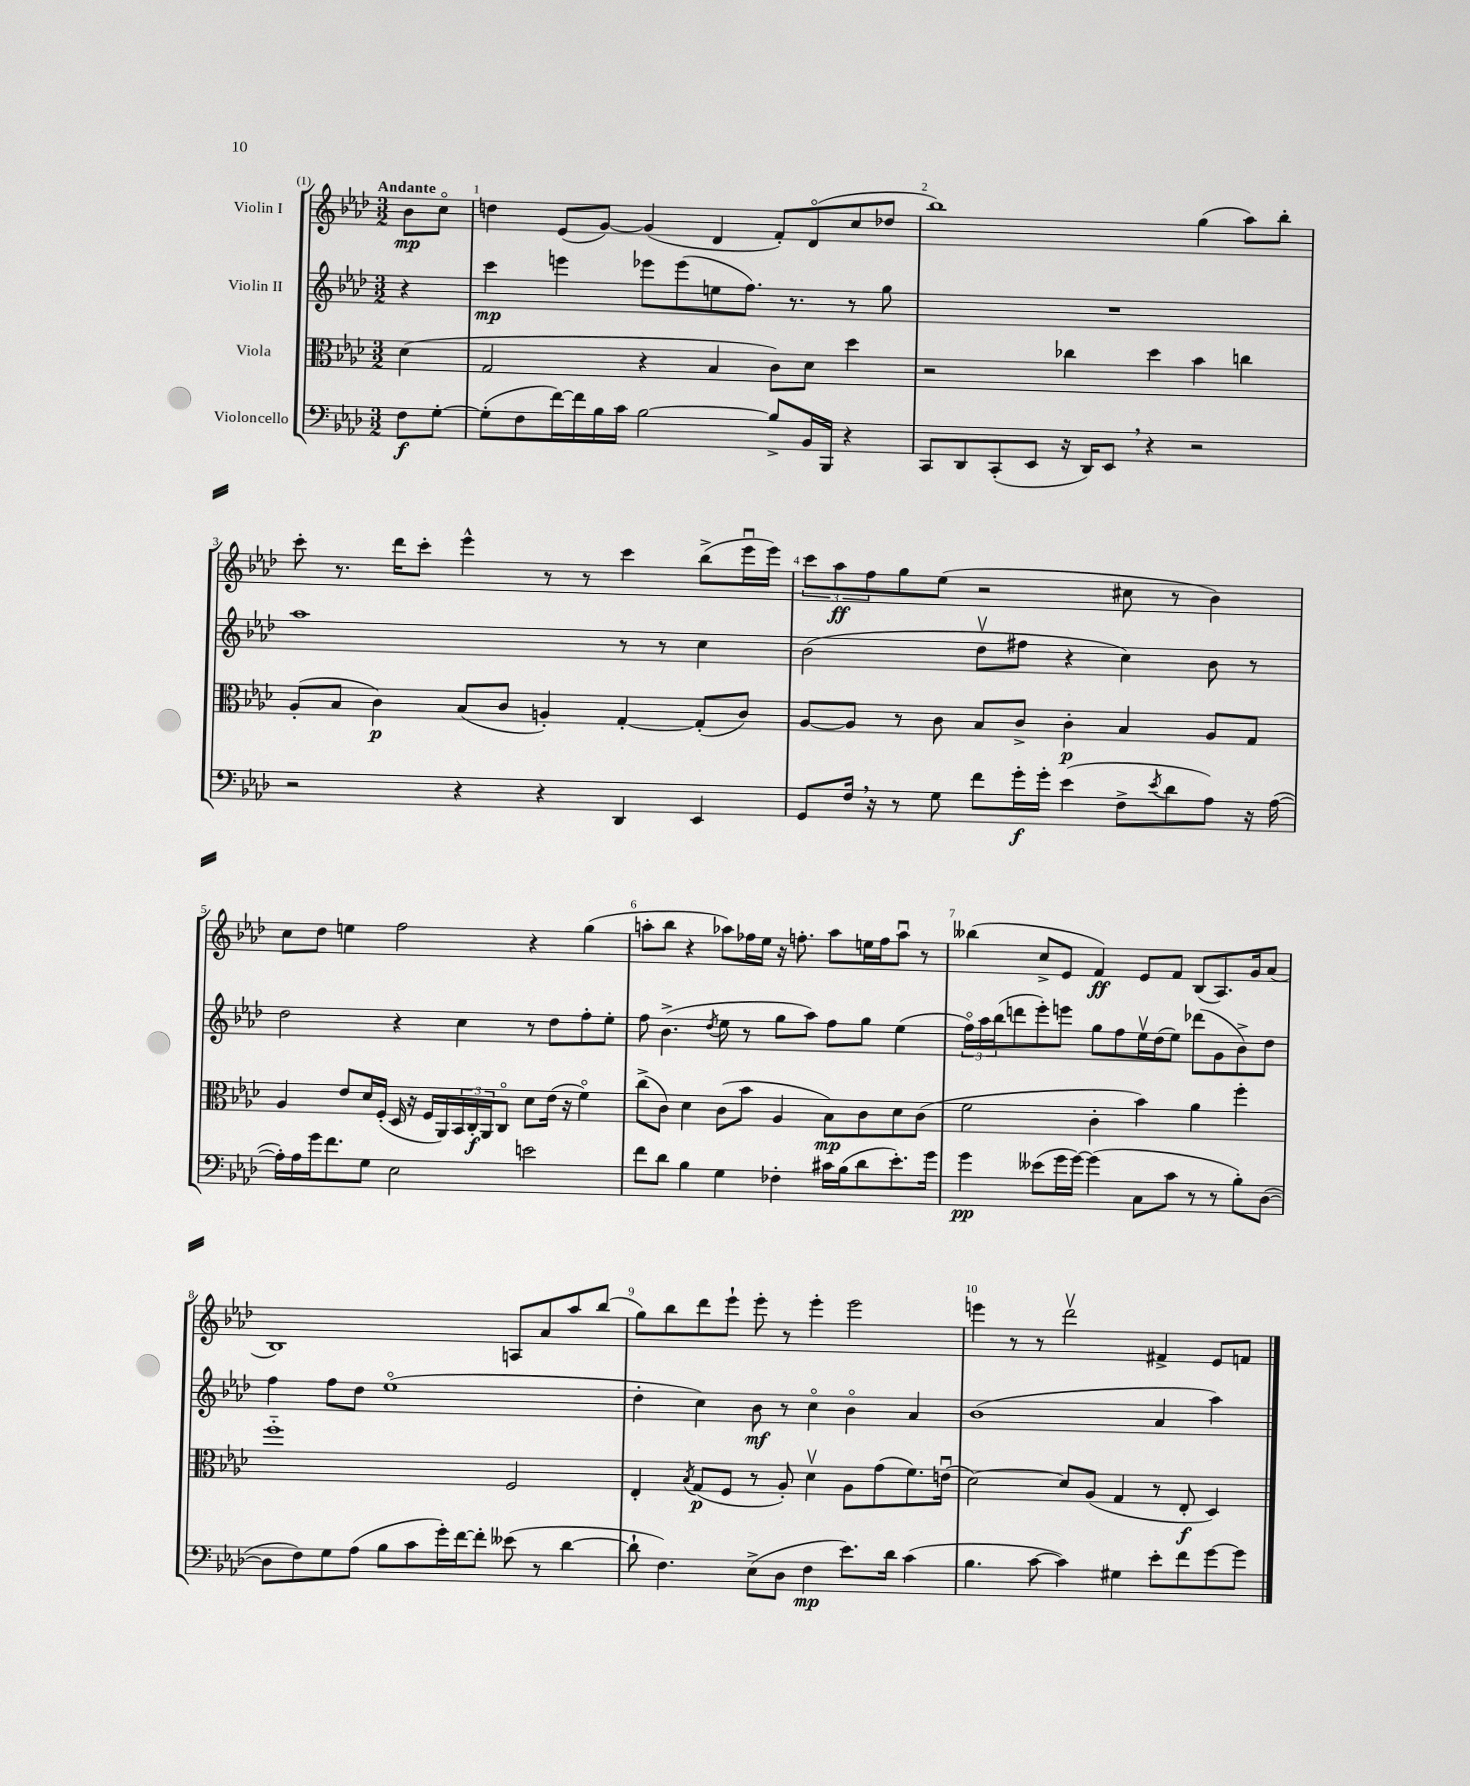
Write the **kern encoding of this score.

**kern	**dynam	**kern	**dynam	**kern	**dynam	**kern	**dynam
*part4	*part4	*part3	*part3	*part2	*part2	*part1	*part1
*staff4	*staff4	*staff3	*staff3	*staff2	*staff2	*staff1	*staff1
*I"Violoncello	*	*I"Viola	*	*I"Violin II	*	*I"Violin I	*
*clefF4	*	*clefC3	*	*clefG2	*	*clefG2	*
*k[b-e-a-d-]	*	*k[b-e-a-d-]	*	*k[b-e-a-d-]	*	*k[b-e-a-d-]	*
*M3/2	*	*M3/2	*	*M3/2	*	*M3/2	*
=	=	=	=	=	=	=	=
!	!	!	!	!	!	!LO:TX:a:B:t=Andante	!
8F\L	f	(4d-\	.	4r	.	8b-\L	mp
[8G'\J	.	.	.	.	.	8cc\J	.
=1	=1	=1	=1	=1	=1	=1	=1
(8G'\L]	.	2G/	.	4ccc\	mp	4ddn\	.
8F\	.	.	.	.	.	.	.
[16f\L)	.	.	.	4eeen\	.	(8e-/L	.
16f\]	.	.	.	.	.	.	.
16B-\	.	.	.	.	.	[8g/J)	.
16c\JJ	.	.	.	.	.	.	.
[2B-\	.	4r	.	8eee-X\L	.	(4g/]	.
.	.	.	.	(8eee-\	.	.	.
.	.	4B-/	.	8een\	.	4d-/	.
.	.	.	.	8.ff\J)	.	.	.
8B-^/L]	.	8c\L)	.	.	.	8f'/L)	.
.	.	.	.	8.r	.	.	.
16BB-/L	.	8d-\J	.	.	.	(8d-/	.
16BBB-/JJ	.	.	.	.	.	.	.
4r	.	4dd-\	.	8r	.	8cc/	.
.	.	.	.	8gg\	.	8dd-X/J	.
=2	=2	=2	=2	=2	=2	=2	=2
8CC/L	.	2r	.	1.r	.	1bb-)	.
8DD-/	.	.	.	.	.	.	.
(8CC'/	.	.	.	.	.	.	.
8EE-/J	.	.	.	.	.	.	.
16r	.	4cc-X\	.	.	.	.	.
16DD-/KL)	.	.	.	.	.	.	.
8EE-,/J	.	.	.	.	.	.	.
4r	.	4dd-\	.	.	.	.	.
2r	.	4b-\	.	.	.	(4gg\	.
.	.	4ccn\	.	.	.	8aa-\L)	.
.	.	.	.	.	.	8bb-'\J	.
!!LO:LB:g=z
=3	=3	=3	=3	=3	=3	=3	=3
2r	.	(8A-'/L	.	1aa-	.	8ccc'\	.
.	.	8B-/J	.	.	.	8.r	.
.	.	4c\)	p	.	.	.	.
.	.	.	.	.	.	16ddd-\KL	.
.	.	.	.	.	.	8ccc'\J	.
4r	.	(8B-/L	.	.	.	4eee-^^\	.
.	.	8c/J	.	.	.	.	.
4r	.	4An'/)	.	.	.	8r	.
.	.	.	.	.	.	8r	.
4DD-/	.	[4G'/	.	8r	.	4ccc\	.
.	.	.	.	8r	.	.	.
4EE-/	.	(8G'/L]	.	4cc\	.	(8bb-^\L	.
.	.	8c/J)	.	.	.	16eee-u\L	.
.	.	.	.	.	.	16eee-\JJ)	.
=4	=4	=4	=4	=4	=4	=4	=4
8GG/L	.	[8A-/L	.	(2b-\	.	12ccc\L	.
.	.	.	.	.	.	12aa-\	ff
16F,/Jk	.	8A-/J]	.	.	.	.	.
.	.	.	.	.	.	12ff\	.
16r	.	.	.	.	.	.	.
8r	.	8r	.	.	.	8gg\	.
8G\	.	8c\	.	.	.	(8ee-\J	.
8f\L	.	8B-/L	.	8dd-v\L	.	2r	.
16g'\L	f	8c^/J	.	8ff#X\J	.	.	.
16g'\JJ	.	.	.	.	.	.	.
(4e-\	.	4c'\	p	4r	.	.	.
8F^\L	.	4B-/	.	4cc\)	.	8cc#X\	.
8qe-/	.	.	.	.	.	.	.
8d-\	.	.	.	.	.	8r	.
8A-\J)	.	8A-/L	.	8b-\	.	4b-\)	.
16r	.	8G/J	.	8r	.	.	.
([16A-\	.	.	.	.	.	.	.
!!LO:LB:g=z
=5	=5	=5	=5	=5	=5	=5	=5
16A-'\LL])	.	4A-/	.	2dd-\	.	8cc\L	.
16A-\	.	.	.	.	.	.	.
16g\J	.	.	.	.	.	8dd-\J	.
8.f\	.	.	.	.	.	.	.
.	.	8e-/L	.	.	.	4een\	.
8G\J	.	16d-/L	.	.	.	.	.
.	.	(16F'/JJ	.	.	.	.	.
2E-\	.	16D-/	.	4r	.	2ff\	.
.	.	16r	.	.	.	.	.
.	.	16F/LL	.	.	.	.	.
.	.	16AA-/)	.	.	.	.	.
.	.	24BB-/	.	4cc\	.	.	.
.	.	24C'/	f	.	.	.	.
.	.	24AA-/J	.	.	.	.	.
.	.	8C/J	.	.	.	.	.
2en\	.	8d-\L	.	8r	.	4r	.
.	.	(16e-\Jk	.	8dd-\L	.	.	.
.	.	16r	.	.	.	.	.
.	.	4f\)	.	8ff'\	.	(4gg\	.
.	.	.	.	8ee-'\J	.	.	.
=6	=6	=6	=6	=6	=6	=6	=6
8f\L	.	(8cc^\L	.	8ff\	.	8aan'\L	.
8d-\J	.	8c\J)	.	(4.b-^\	.	8bb-\J	.
4B-\	.	4d-\	.	.	.	4r	.
.	.	.	.	8qdd-/	.	.	.
4G\	.	(8c\L	.	8ee-\	.	8aa-X\L)	.
.	.	8b-\J	.	8r	.	16ff-X\L	.
.	.	.	.	.	.	16ee-\JJ	.
4F-X'\	.	4A-/	.	8gg\L	.	16r	.
.	.	.	.	.	.	8.ffn'\	.
.	.	.	.	8aa-\J)	.	.	.
16c#X\LL	.	8B-\L)	mp	8ff\L	.	8aa-\L	.
(16B-\J	.	.	.	.	.	.	.
8d-\	.	8c\	.	8gg\J	.	16een\L	.
.	.	.	.	.	.	16ff\J	.
8.e-'\)	.	8d-\	.	(4ee-\	.	8aa-u\J	.
.	.	(8c\J	.	.	.	8r	.
16g\Jk	.	.	.	.	.	.	.
=7	=7	=7	=7	=7	=7	=7	=7
4g\	pp	2f\	.	24ff\LL)	.	(4bb--X\	.
.	.	.	.	24aa-\	.	.	.
.	.	.	.	(24bb-\J	.	.	.
.	.	.	.	8dddn\	.	.	.
(8e--X\L	.	.	.	8eee-'\)	.	8cc^/L	.
16g\L	.	.	.	8eeen\J	.	8e-/J	.
[16g\JJ)	.	.	.	.	.	.	.
(4g\]	.	4c'\	.	8gg\L	.	4f/)	ff
.	.	.	.	8ff\	.	.	.
8C\L	.	4b-\)	.	16ee-v\L	.	8e-/L	.
.	.	.	.	(16dd-\J	.	.	.
8c\J	.	.	.	8ee-\J)	.	8f/J	.
8r	.	4a-\	.	(8ddd-X\L	.	(8B-/L	.
8r	.	.	.	8g\	.	8.A-/)	.
8B-'\L)	.	4ff'\	.	8b-^\)	.	.	.
.	.	.	.	.	.	16g/k	.
([8D-\J	.	.	.	8dd-\J	.	(8a-/J	.
!!LO:LB:g=z
=8	=8	=8	=8	=8	=8	=8	=8
8D-\L]	.	1ff	.	4ff\	.	1B-)	.
8F\)	.	.	.	.	.	.	.
8G\	.	.	.	8ff\L	.	.	.
(8A-\J	.	.	.	8dd-\J	.	.	.
8B-\L	.	.	.	(1ee-	.	.	.
8c\	.	.	.	.	.	.	.
16g'\L)	.	.	.	.	.	.	.
[16f\J	.	.	.	.	.	.	.
8f'\J]	.	.	.	.	.	.	.
(8e--X\	.	2F/	.	.	.	8An/L	.
8r	.	.	.	.	.	8a-/	.
[4d-\	.	.	.	.	.	8aa-/	.
.	.	.	.	.	.	(8bb-/J	.
=9	=9	=9	=9	=9	=9	=9	=9
8d-`\]	.	4E-'/	.	4dd-'\	.	8gg\L)	.
4.F\)	.	.	.	.	.	8bb-\	.
.	.	8qB-/	.	.	.	.	.
.	.	(8G/L	p	4cc\)	.	8ddd-\	.
.	.	8F/J	.	.	.	8eee-`\J	.
(8E-^\L	.	8r	.	8b-\	mf	8eee-'\	.
8D-\J	.	8A-'/)	.	8r	.	8r	.
4F\	mp	4d-v\	.	4cc\	.	4eee-'\	.
8.e-\L)	.	8A-\L	.	4b-\	.	2eee-\	.
.	.	(8g\	.	.	.	.	.
16d-\Jk	.	.	.	.	.	.	.
(4c\	.	8.f\)	.	4a-/	.	.	.
.	.	(16enu\Jk	.	.	.	.	.
=10	=10	=10	=10	=10	=10	=10	=10
4.B-\	.	[2d-\)	.	(1b-	.	4eeen\	.
.	.	.	.	.	.	8r	.
[8c\	.	.	.	.	.	8r	.
4c\])	.	8d-/L]	.	.	.	2ddd-v\	.
.	.	(8A-/J	.	.	.	.	.
4G#X\	.	4G/	.	.	.	.	.
8e-'\L	.	8r	.	4a-/	.	4f#X^/	.
8f\	.	8E-'/	f	.	.	.	.
[8g\	.	4D-/)	.	4aa-\)	.	8e-/L	.
8g\J]	.	.	.	.	.	8fn/J	.
==	==	==	==	==	==	==	==
*-	*-	*-	*-	*-	*-	*-	*-
